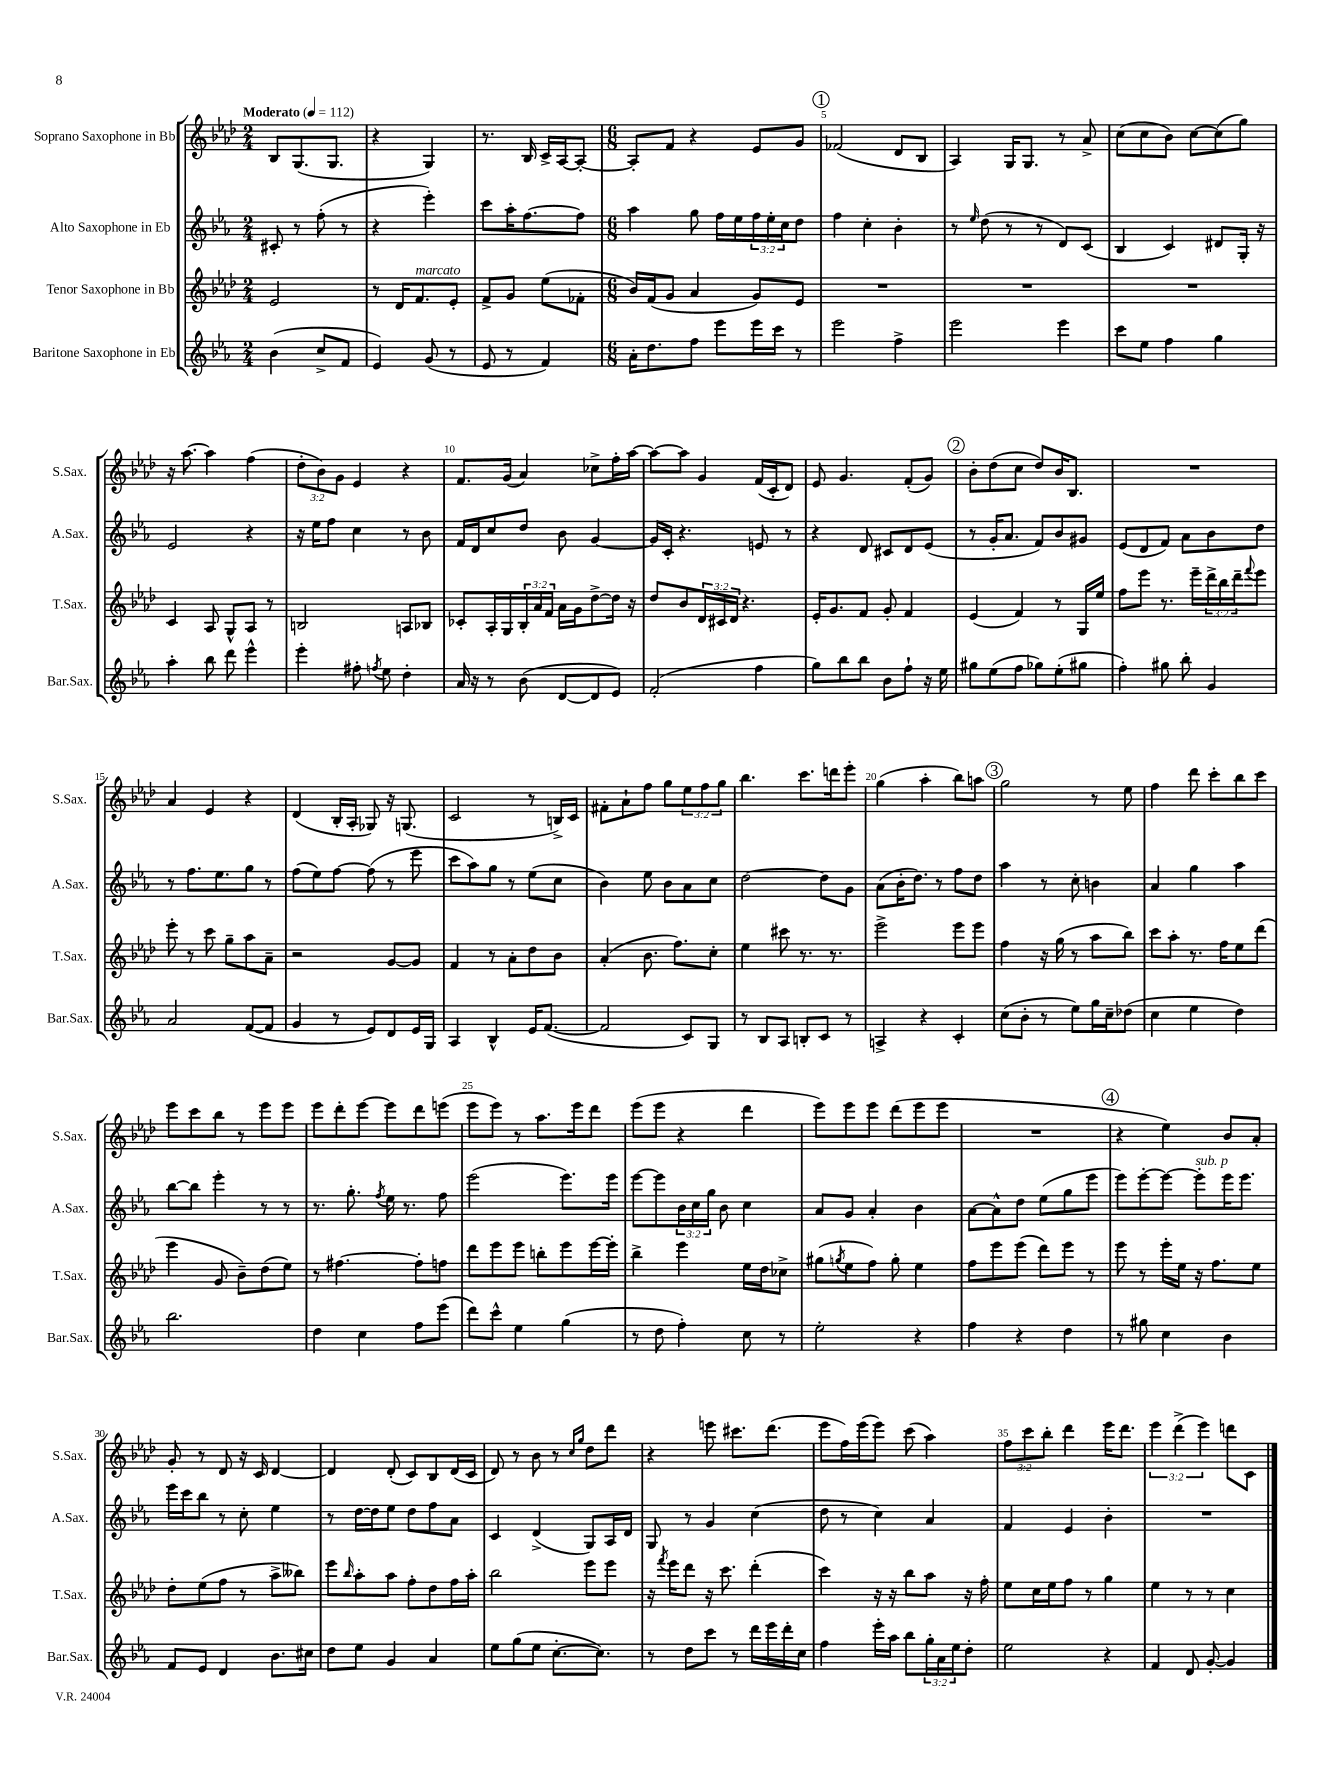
<<
\new StaffGroup <<
\new Staff = "s0" \with { instrumentName = "Soprano Saxophone in Bb" shortInstrumentName = "S.Sax." } {
    \clef treble \key aes \major \numericTimeSignature \time 2/4 \override Staff.TupletNumber.text = #tuplet-number::calc-fraction-text \tempo "Moderato" 4 = 112
    bes8 g8.( g8. |
    r4 g4) |
    r8. bes16 c'16-> aes16~ aes8~-. |
    \numericTimeSignature \time 6/8 aes8-. f'8 r4 ees'8 g'8 |
    \mark \markup { \circle "1" } fes'2( des'8 bes8 |
    aes4) g16 g8. r8 aes'8-> |
    c''8( c''8 bes'8) c''8~ c''8( g''8) |
    r16 aes''8.~ aes''4 f''4( |
    \tuplet 3/2 { des''8-. bes'8) g'8 } ees'4 r4 |
    f'8. g'16( aes'4) ces''8-> f''16-. aes''16~ |
    aes''8~ aes''8 g'4 f'16( c'16-. des'8) |
    ees'8 g'4. f'8-.( g'8) |
    \mark \markup { \circle "2" } bes'8-. des''8( c''8 des''8) bes'16 bes8. |
    R2. |
    aes'4 ees'4 r4 |
    des'4( bes16-. aes16-. ges8) r16 g8.( |
    c'2 r8 b16->) c'16 |
    fis'8-. aes'8-! f''8 g''8 \tuplet 3/2 { ees''8 f''8 g''8 } |
    bes''4. c'''8. d'''16 ees'''8-. |
    g''4( aes''4-. bes''8) a''8 |
    \mark \markup { \circle "3" } g''2 r8 ees''8 |
    f''4 des'''8 c'''8-. bes''8 c'''8 |
    ees'''8 c'''8 bes''8 r8 ees'''8 ees'''8 |
    ees'''8 des'''8-. ees'''8~ ees'''8 des'''8 e'''8( |
    ees'''8 ees'''8) r8 aes''8. ees'''16 des'''8 |
    ees'''8( ees'''8 r4 des'''4 |
    ees'''8) ees'''8 ees'''8 des'''8( ees'''8 ees'''8 |
    R2. |
    \mark \markup { \circle "4" } r4 ees''4) bes'8 aes'8-. |
    g'8-. r8 des'8 r16 c'16 des'4~ |
    des'4 des'8-.( c'8) bes8 des'16( c'16 |
    des'8) r8 bes'8 r8 \grace { c''16 g''16 } des''8 des'''8 |
    r4 e'''8 cis'''8. des'''8.( |
    ees'''8 f''16) ees'''16( ees'''8) c'''8( aes''4) |
    \tuplet 3/2 { f''8 c'''8 bes''8-. } des'''4 ees'''16 des'''8. |
    \tuplet 3/2 { ees'''4 des'''4->( ees'''4) } d'''8 c'8 \bar "|." |
}
\new Staff = "s1" \with { instrumentName = "Alto Saxophone in Eb" shortInstrumentName = "A.Sax." } {
    \clef treble \key ees \major \numericTimeSignature \time 2/4 \override Staff.TupletNumber.text = #tuplet-number::calc-fraction-text
    cis'8-. r8 f''8-.( r8 |
    r4 ees'''4-.) |
    c'''8 aes''16-. f''8.~ f''8 |
    \numericTimeSignature \time 6/8 aes''4 g''8 f''16 ees''16 \tuplet 3/2 { f''16 ees''16-. c''16 } d''8 |
    \mark \markup { \circle "1" } f''4 c''4-. bes'4-. |
    r8 \grace { ees''16 } d''8( r8 r8 d'8) c'8( |
    bes4 c'4) dis'8 g16-. r16 |
    ees'2 r4 |
    r16 ees''16 f''8 c''4 r8 bes'8 |
    f'16 d'16 c''8 d''8 bes'8 g'4~ |
    g'16 c'16-. r4. e'8 r8 |
    r4 d'8 cis'8 d'8 ees'8( |
    \mark \markup { \circle "2" } r8 g'16-. aes'8. f'8) bes'8 gis'8 |
    ees'8( d'8 f'8) aes'8 bes'8 d''8 |
    r8 f''8. ees''8. g''8 r8 |
    f''8( ees''8) f''8~ f''8( r8 ees'''8 |
    c'''8 aes''8) g''8 r8 ees''8( c''8 |
    bes'4) ees''8 bes'8 aes'8 c''8 |
    d''2~ d''8 g'8 |
    aes'8( bes'16-. d''8.) r8 f''8 d''8 |
    \mark \markup { \circle "3" } aes''4 r8 c''8-. b'4 |
    aes'4 g''4 aes''4 |
    bes''8~ bes''8 ees'''4-. r8 r8 |
    r8. g''8.-. \acciaccatura { f''8 } ees''16 r8. f''8 |
    ees'''2( ees'''8.) ees'''16 |
    ees'''8~ ees'''8 \tuplet 3/2 { bes'16 c''16 g''16 } bes'8 c''4 |
    aes'8 g'8 aes'4-. bes'4 |
    aes'8~ aes'8-^ d''8 ees''8( g''8 ees'''8 |
    \mark \markup { \circle "4" } ees'''8) ees'''8~-. ees'''8~ ees'''8-.^\markup { \italic "sub. p" } ees'''16 ees'''8. |
    ees'''16 c'''16 bes''8 r8 c''8-. ees''4 |
    r8 d''16~ d''16 ees''8 d''8 f''8 aes'8 |
    c'4 d'4->( g8) aes16 d'16 |
    g8 r8 g'4 c''4( |
    d''8 r8 c''4) aes'4 |
    f'4 ees'4 bes'4-. |
    R2. \bar "|." |
}
\new Staff = "s2" \with { instrumentName = "Tenor Saxophone in Bb" shortInstrumentName = "T.Sax." } {
    \clef treble \key aes \major \numericTimeSignature \time 2/4 \override Staff.TupletNumber.text = #tuplet-number::calc-fraction-text
    ees'2 |
    r8 des'16 f'8.^\markup { \italic "marcato" } ees'8-. |
    f'8-> g'8 ees''8( fes'8-. |
    \numericTimeSignature \time 6/8 bes'16) f'16( g'8 aes'4 g'8) ees'8 |
    \mark \markup { \circle "1" } R2. |
    R2. |
    R2. |
    c'4 aes8 g8-^ aes8 r8 |
    b2 a8 bes8 |
    ces'8-. aes16-. g16 \tuplet 3/2 { bes16-. aes'16 f'16 } aes'16 g'16 des''8~-> des''16 r16 |
    des''8 bes'8 \tuplet 3/2 { des'16 cis'16 des'16 } r4. |
    ees'16-. g'8. f'8 g'8-. f'4 |
    \mark \markup { \circle "2" } ees'4( f'4) r8 g16 ees''16 |
    f''8 ees'''8 r8. ees'''16-- \tuplet 3/2 { des'''16-> bes''16 des'''16-- } \appoggiatura { f'''8 } ees'''8 |
    ees'''8-. r8 c'''8 g''8-- aes''8 aes'8-- |
    r2 g'8~ g'8 |
    f'4 r8 aes'8-. des''8 bes'8 |
    aes'4-.( bes'8. f''8.) c''8-. |
    ees''4 cis'''8 r8. r8. |
    ees'''2-> ees'''8 ees'''8 |
    \mark \markup { \circle "3" } f''4 r16 g''16( r8 aes''8 bes''8) |
    c'''8 aes''8-. r8. f''16 ees''8 des'''8( |
    ees'''4 g'8 bes'8--) des''8( ees''8) |
    r8 fis''4.~ fis''8-. f''8 |
    des'''8 ees'''8 ees'''8 b''8-. ees'''8 ees'''16~ ees'''16-. |
    bes''4-> ees'''4 ees''16 des''16 ces''8-> |
    gis''8( \acciaccatura { g''8 } ees''8 f''8) g''8-. ees''4 |
    f''8 ees'''8 ees'''8( des'''8) ees'''8 r8 |
    \mark \markup { \circle "4" } ees'''8 r8 ees'''16-. ees''16 r16 f''8. ees''8 |
    des''8-. ees''8( f''8 r8 aes''8-> beses''8) |
    ees'''8 \grace { bes''16 } aes''8-. aes''8 f''8-. des''8 f''16 aes''16-. |
    bes''2 ees'''8 ees'''8 |
    r16 \acciaccatura { f'''8 } ees'''16 des'''8 r16 c'''8. des'''4-.( |
    c'''4) r16 r16 bes''8 aes''8 r16 f''16-. |
    ees''8 c''16 ees''16 f''8 r8 g''4 |
    ees''4 r8 r8 c''4 \bar "|." |
}
\new Staff = "s3" \with { instrumentName = "Baritone Saxophone in Eb" shortInstrumentName = "Bar.Sax." } {
    \clef treble \key ees \major \numericTimeSignature \time 2/4 \override Staff.TupletNumber.text = #tuplet-number::calc-fraction-text
    bes'4( c''8-> f'8 |
    ees'4) g'8( r8 |
    ees'8 r8 f'4) |
    \numericTimeSignature \time 6/8 aes'16-. d''8. f''8 ees'''8 ees'''16 c'''16 r8 |
    \mark \markup { \circle "1" } ees'''2 f''4-> |
    ees'''2 ees'''4 |
    c'''8 ees''8 f''4 g''4 |
    aes''4-. bes''8 d'''8 ees'''4-^ |
    ees'''4-. fis''8-. \acciaccatura { f''8 } ees''8 d''4-. |
    aes'16 r16 r8 bes'8( d'8~ d'8 ees'8) |
    f'2-.( f''4 |
    g''8) bes''8 bes''8 bes'8 f''8-! r16 ees''16 |
    \mark \markup { \circle "2" } gis''8 ees''8( f''8 ges''8) ees''8-.( gis''8 |
    f''4-.) gis''8 bes''8-. g'4 |
    aes'2 f'8~( f'8 |
    g'4 r8 ees'8) d'8 ees'16 g16 |
    aes4 bes4-^ ees'16 f'8.~( |
    f'2 c'8) g8 |
    r8 bes8 aes8 b8-. c'8 r8 |
    a4-> r4 c'4-. |
    \mark \markup { \circle "3" } c''8( bes'8-. r8 ees''8) g''16 c''16-- des''8( |
    c''4 ees''4 d''4) |
    bes''2. |
    d''4 c''4 f''8 ees'''8( |
    d'''8) c'''8-^ ees''4 g''4( |
    r8 d''8 f''4-.) c''8 r8 |
    ees''2-. r4 |
    f''4 r4 d''4 |
    \mark \markup { \circle "4" } r8 gis''8 c''4 bes'4 |
    f'8 ees'8 d'4 bes'8. cis''16 |
    d''8 ees''8 g'4 aes'4 |
    ees''8 g''8( ees''8 c''8.~-. c''8.) |
    r8 d''8 c'''8 r8 d'''16 ees'''16 d'''16-. c''16 |
    f''4 ees'''16-. aes''16 bes''8 \tuplet 3/2 { g''16-. aes'16 ees''16 } d''8-. |
    ees''2 r4 |
    f'4 d'8 g'8~-. g'4 \bar "|." |
}
>>
>>
\layout { \context { \Score \override BarNumber.break-visibility = ##(#f #t #t) barNumberVisibility = #(every-nth-bar-number-visible 5) } }
